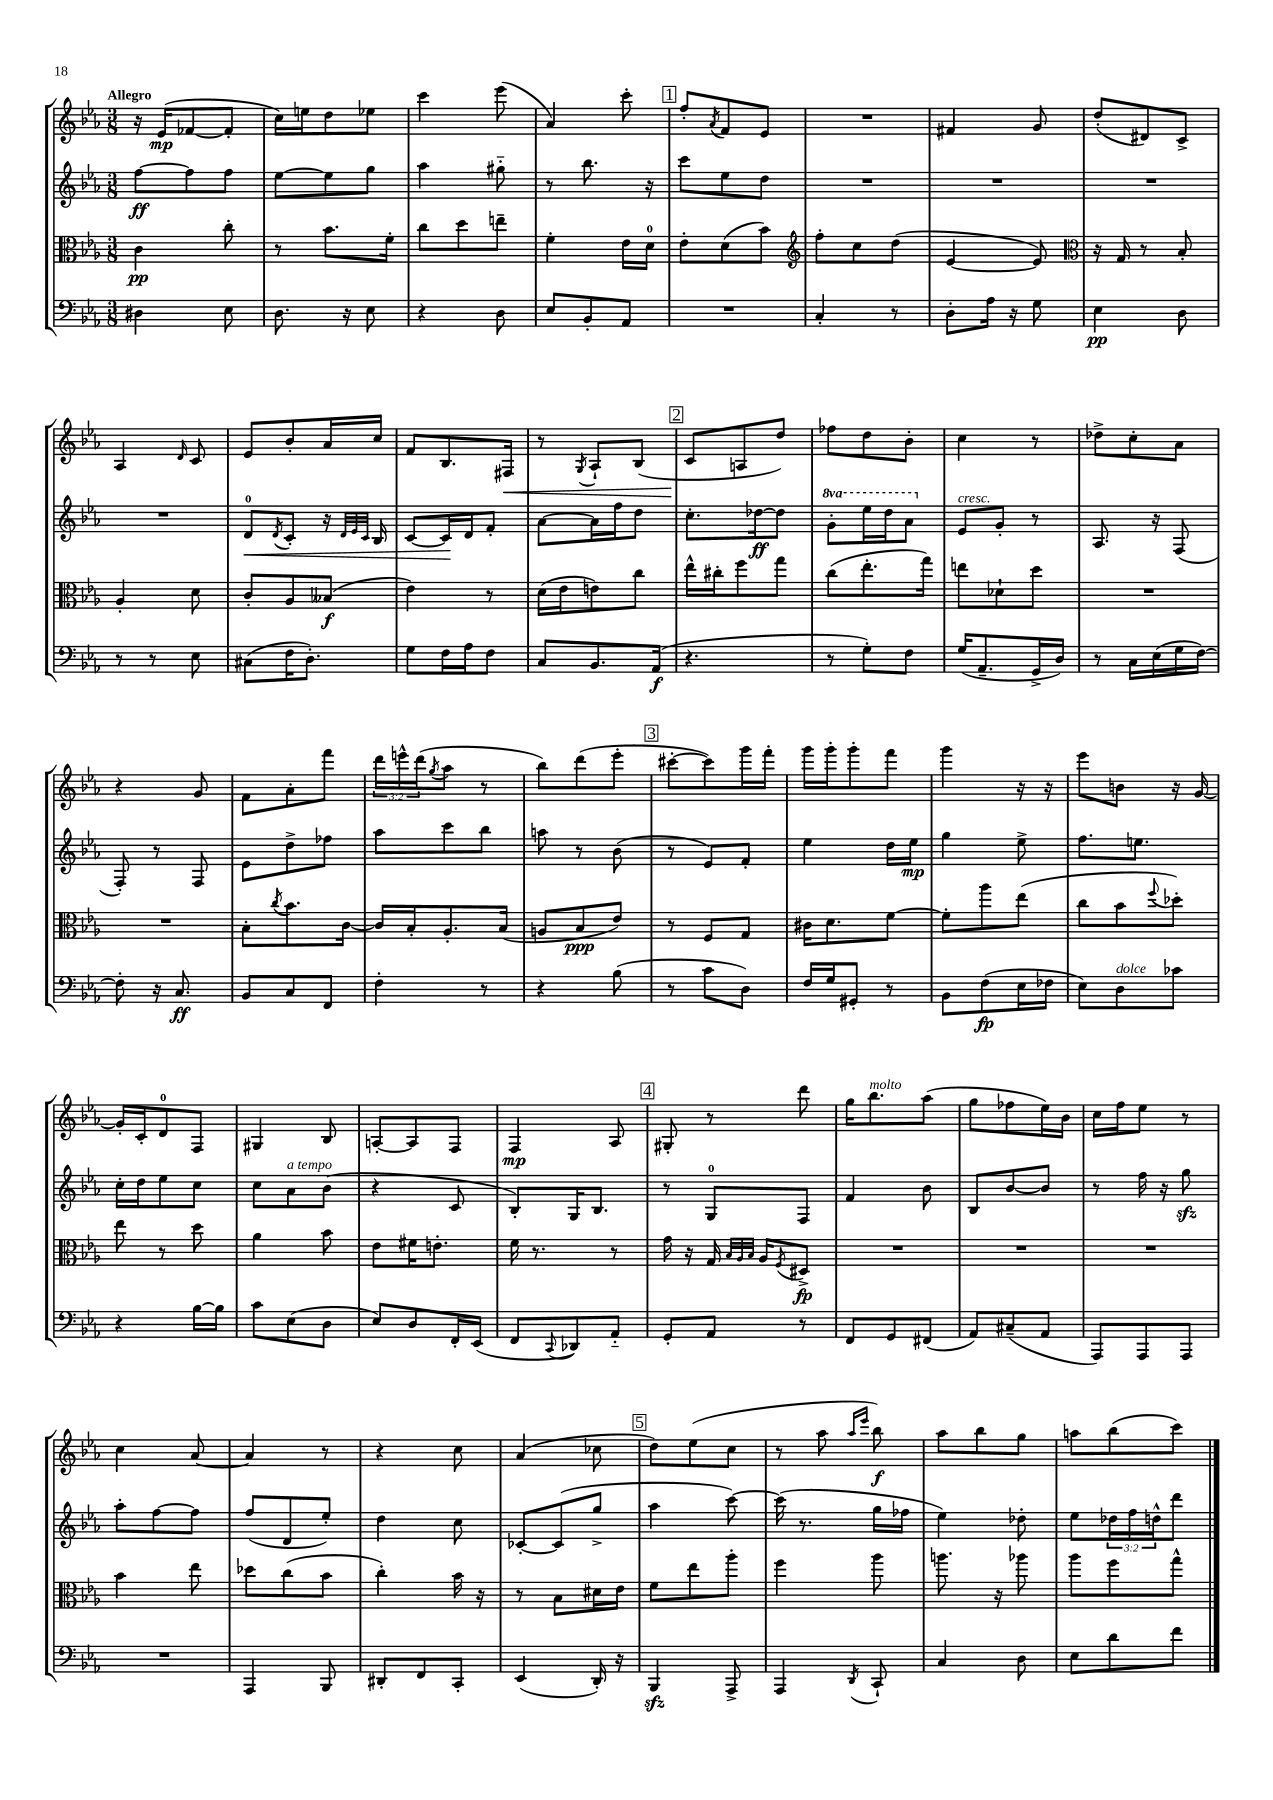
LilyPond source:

<<
\new StaffGroup <<
\new Staff = "s0" {
    \clef treble \key ees \major \numericTimeSignature \time 3/8 \override Staff.TupletNumber.text = #tuplet-number::calc-fraction-text \tempo "Allegro"
    r16 ees'16\mp( fes'8~ fes'8-. |
    c''16) e''16 d''8 ees''8 |
    c'''4 ees'''8( |
    aes'4) c'''8-. |
    \mark \markup { \box "1" } f''8-. \acciaccatura { aes'8 } f'8 ees'8 |
    R4. |
    fis'4 g'8 |
    d''8-.( dis'8) c'8-> |
    aes4 \grace { d'16 } c'8 |
    ees'8 bes'8-. aes'16 c''16 |
    f'8 bes8. fis16\< |
    r8 \acciaccatura { g8 } aes8-! bes8( |
    \mark \markup { \box "2" } c'8\! a8 d''8) |
    fes''8 d''8 bes'8-. |
    c''4 r8 |
    des''8-> c''8-. aes'8 |
    r4 g'8 |
    f'8 aes'8-. f'''8 |
    \tuplet 3/2 { d'''16 e'''16-^ d'''16( } \acciaccatura { g''8 } aes''8 r8 |
    bes''8) d'''8( ees'''8-. |
    \mark \markup { \box "3" } cis'''8~-. cis'''8) g'''16 f'''16-. |
    g'''16 g'''16-. g'''8-. f'''8 |
    g'''4 r16 r16 |
    ees'''8 b'8 r16 g'16~ |
    g'16-. c'16-. d'8-0 f8 |
    gis4 bes8 |
    a8~-. a8 f8 |
    f4\mp aes8 |
    \mark \markup { \box "4" } gis8-. r8 d'''8 |
    g''16 bes''8.^\markup { \italic "molto" } aes''8( |
    g''8 fes''8 ees''16) bes'16 |
    c''16 f''16 ees''8 r8 |
    c''4 aes'8~ |
    aes'4 r8 |
    r4 c''8 |
    aes'4( ces''8 |
    \mark \markup { \box "5" } d''8) ees''8( c''8 |
    r8 aes''8 \grace { aes''16 ees'''16 } bes''8\f) |
    aes''8 bes''8 g''8 |
    a''8 bes''8( c'''8) \bar "|." |
}
\new Staff = "s1" {
    \clef treble \key ees \major \numericTimeSignature \time 3/8 \override Staff.TupletNumber.text = #tuplet-number::calc-fraction-text \set Staff.ottavationMarkups = #ottavation-simple-ordinals
    f''8~\ff f''8 f''8 |
    ees''8~ ees''8 g''8 |
    aes''4 gis''8-_ |
    r8 bes''8. r16 |
    \mark \markup { \box "1" } c'''8 ees''8 d''8 |
    R4. |
    R4. |
    R4. |
    R4. |
    d'8-0\< \acciaccatura { d'8 } c'8-. r16 \grace { d'32 ees'32 c'32 } bes16 |
    c'8~ c'16\! d'16 f'8-. |
    aes'8~ aes'16 f''16 d''8 |
    \mark \markup { \box "2" } c''8.-. des''16~\ff des''8 |
    \ottava #1 g''8-. ees'''16 d'''16 aes''8 \ottava #0 |
    ees'8^\markup { \italic "cresc." } g'8-. r8 |
    aes8. r16 f8( |
    f8-.) r8 f8 |
    ees'8 d''8-> fes''8 |
    aes''8 c'''8 bes''8 |
    a''8 r8 bes'8( |
    \mark \markup { \box "3" } r8 ees'8) f'8-. |
    ees''4 d''16 ees''16\mp |
    g''4 ees''8-> |
    f''8. e''8. |
    c''16-. d''16 ees''8 c''8 |
    c''8 aes'8^\markup { \italic "a tempo" } bes'8( |
    r4 c'8 |
    bes8-.) g16 bes8. |
    \mark \markup { \box "4" } r8 g8-0 f8 |
    f'4 bes'8 |
    bes8 bes'8~ bes'8 |
    r8 f''16 r16 g''8\sfz |
    aes''8-. f''8~ f''8 |
    f''8( d'8 ees''8-.) |
    d''4 c''8 |
    ces'8~-. ces'8( g''8-> |
    \mark \markup { \box "5" } aes''4 c'''8~) |
    c'''16( r8. g''16 fes''16 |
    ees''4) des''8-. |
    ees''8 \tuplet 3/2 { des''16 f''16 d''16-^ } d'''8 \bar "|." |
}
\new Staff = "s2" {
    \clef alto \key ees \major \numericTimeSignature \time 3/8
    c'4\pp c''8-. |
    r8 bes'8. f'16-. |
    c''8 d''8 e''8-- |
    f'4-. ees'16 d'16-0 |
    \mark \markup { \box "1" } ees'8-. d'8( bes'8) |
    \clef treble f''8-. c''8 d''8( |
    ees'4~ ees'8) |
    \clef alto r16 g16 r8 bes8-. |
    aes4-. d'8 |
    c'8-. aes8 beses8\f( |
    ees'4) r8 |
    d'16( ees'16 e'8) c''8 |
    \mark \markup { \box "2" } ees''16-^ cis''16-. f''8 g''8 |
    c''8( ees''8.-. g''16) |
    e''8 des'8-! d''8 |
    R4. |
    R4. |
    bes8-. \acciaccatura { c''8 } bes'8. c'16~ |
    c'16 bes16-. aes8.-. bes16( |
    a8 bes8\ppp ees'8) |
    \mark \markup { \box "3" } r8 f8 g8 |
    cis'16 d'8. f'8~ |
    f'8-. aes''8 ees''8( |
    c''8 bes'8 \appoggiatura { f''8 } des''8-.) |
    ees''8 r8 d''8 |
    aes'4 bes'8 |
    ees'8 fis'16 e'8.-. |
    f'16 r8. r8 |
    \mark \markup { \box "4" } g'16 r16 g16 \grace { bes32 aes32 bes32 } aes16 \acciaccatura { f8 } dis8->\fp |
    R4. |
    R4. |
    R4. |
    bes'4 ees''8 |
    des''8 c''8( bes'8 |
    c''4-.) bes'16 r16 |
    r8 bes8 dis'16 ees'16 |
    \mark \markup { \box "5" } f'8 ees''8 aes''8-. |
    f''4 aes''8 |
    a''8. r16 aes''8 |
    aes''8 f''8 g''8-^ \bar "|." |
}
\new Staff = "s3" {
    \clef bass \key ees \major \numericTimeSignature \time 3/8
    dis4 ees8 |
    d8. r16 ees8 |
    r4 d8 |
    ees8 bes,8-. aes,8 |
    \mark \markup { \box "1" } R4. |
    c4-. r8 |
    d8-. aes16 r16 g8 |
    ees4\pp d8 |
    r8 r8 ees8 |
    cis8( f16 d8.-.) |
    g8 f16 aes16 f8 |
    c8 bes,8. aes,16\f( |
    \mark \markup { \box "2" } r4. |
    r8 g8-.) f8 |
    g16( aes,8.-- g,16-> d16) |
    r8 c16 ees16( g16 f16~) |
    f8-. r16 c8.\ff |
    bes,8 c8 f,8 |
    f4-. r8 |
    r4 bes8( |
    \mark \markup { \box "3" } r8 c'8 d8) |
    f16 g16 gis,8-. r8 |
    bes,8 f8\fp( ees16 fes16 |
    ees8) d8^\markup { \italic "dolce" } ces'8 |
    r4 bes16~ bes16 |
    c'8 ees8( d8 |
    ees8) d8 f,16-. ees,16( |
    f,8 \appoggiatura { c,8 } des,8) aes,8-_ |
    \mark \markup { \box "4" } g,8-. aes,8 r8 |
    f,8 g,8 fis,8( |
    aes,8) cis8--( aes,8 |
    aes,,8) aes,,8 aes,,8 |
    R4. |
    aes,,4 bes,,8 |
    dis,8-. f,8 c,8-. |
    ees,4( d,16-.) r16 |
    \mark \markup { \box "5" } bes,,4\sfz aes,,8-> |
    aes,,4 \acciaccatura { d,8 } c,8-! |
    c4 d8 |
    ees8 d'8 f'8 \bar "|." |
}
>>
>>
\layout { \context { \Score \remove "Bar_number_engraver" } }
